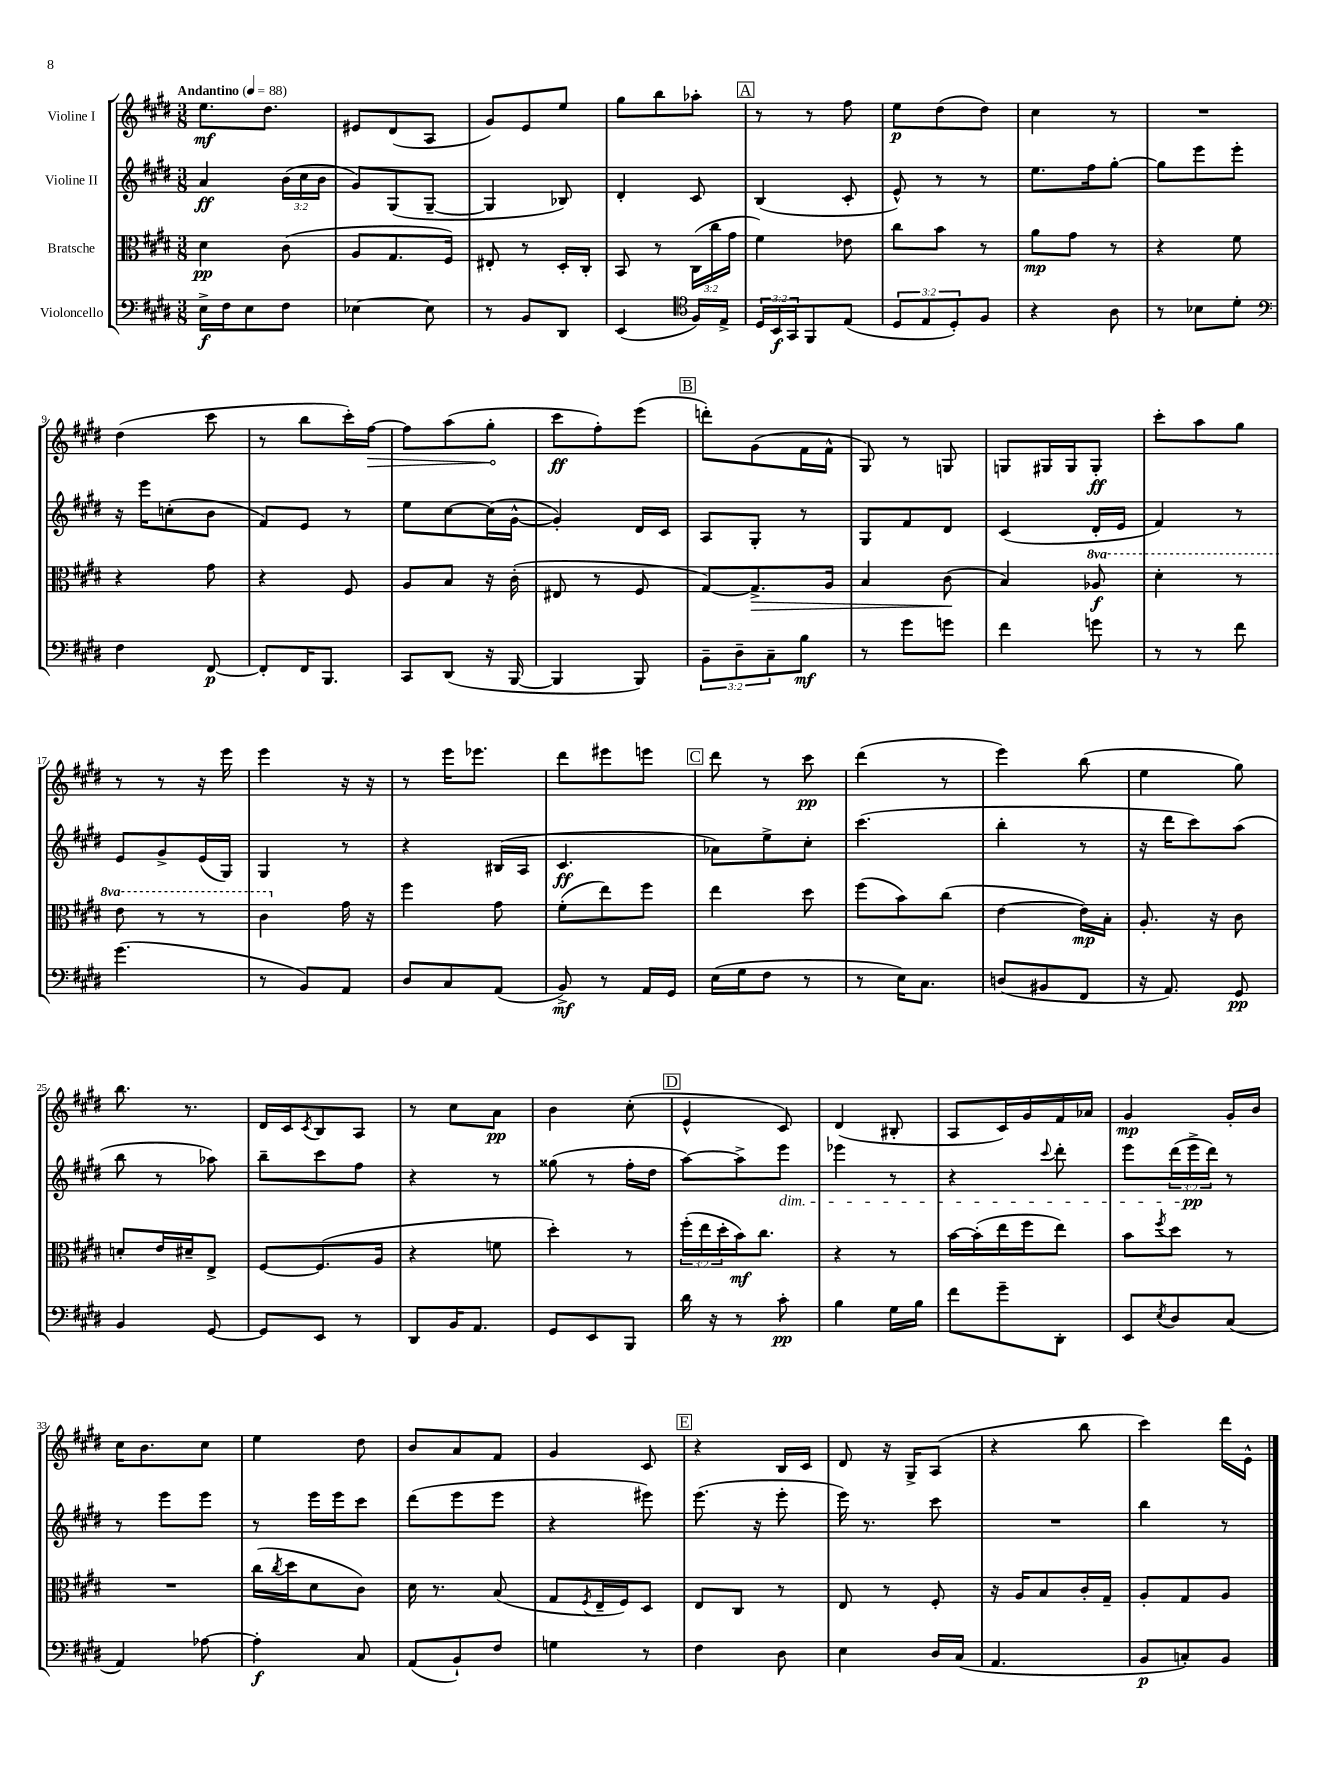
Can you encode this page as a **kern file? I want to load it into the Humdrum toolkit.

**kern	**kern	**kern	**kern
*staff4	*staff3	*staff2	*staff1
*clefF4	*clefC3	*clefG2	*clefG2
*k[f#c#g#d#]	*k[f#c#g#d#]	*k[f#c#g#d#]	*k[f#c#g#d#]
*M3/8	*M3/8	*M3/8	*M3/8
*MM88	*MM88	*MM88	*MM88
16E^\LL	4d#\	4a/	8.ee\L
16F#\J	.	.	.
8E\	.	.	.
.	.	.	8.dd#\J
8F#\J	(8c#\	(24b\LL	.
.	.	24cc#\	.
.	.	24b\JJ	.
=	=	=	=
[4E-\	8A/L	8g#/L)	8e#/L
.	8.G#/	(8G#/	(8d#/
8E-\]	.	[8G#~/J	8A/J
.	16F#/Jk)	.	.
=	=	=	=
8r	8E#'/	4G#/]	8g#/L)
8BB/L	8r	.	8e/
8DD#/J	16D#'/LL	8B-/)	8ee/J
.	16C#'/JJ	.	.
=	=	=	=
(4EE/	8BB/	4d#'/	8gg#\L
.	8r	.	8bb\
*clefC4	*	*	*
16F#/LL)	(24C#\LL	8c#/	8aa-'\J
.	24cc#\	.	.
16E^/JJ	.	.	.
.	24g#\JJ	.	.
=	=	=	=
24D#/LL	4f#\)	(4B/	8r
24BB/	.	.	.
24GG#/J	.	.	.
8FF#/	.	.	8r
(8E/J	8e-\	8c#'/	8ff#\
=	=	=	=
12D#/L	8cc#\L	8e^^/)	8ee\L
12E/	.	.	.
.	8b\J	8r	(8dd#\
12D#'/)	.	.	.
8F#/J	8r	8r	8dd#\J)
=	=	=	=
4r	8a\L	8.ee\L	4cc#\
.	8g#\J	.	.
.	.	16ff#\k	.
8A\	8r	[8gg#'\J	8r
=	=	=	=
8r	4r	8gg#\]L	4.r
8B-\L	.	8eee\	.
8d#'\J	8f#\	8eee'\J	.
=	=	=	=
*clefF4	*	*	*
4F#\	4r	16r	(4dd#\
.	.	16eee\LK	.
.	.	(8cc'\	.
[8FF#/	8g#\	8b\J	8ccc#\
=	=	=	=
8FF#'/]L	4r	8f#/L)	8r
16FF#/K	.	8e/J	8bb\L
8.BBB/J	.	.	.
.	8F#/	8r	16ccc#'\L)
.	.	.	[16ff#\JJ
=	=	=	=
8CC#/L	8A/L	8ee\L	8ff#\]L
(8DD#/J	8B/J	[8cc#\	(8aa\
16r	16r	(16cc#\]L	8gg#'\J
[16BBB/	(16c#'\	[16g#^^\JJ	.
=	=	=	=
4BBB/]	8E#/	4g#'/])	8ccc#\L
.	8r	.	8ff#'\)
8BBB/)	8F#/	16d#/LL	(8eee\J
.	.	16c#/JJ	.
=	=	=	=
12BB~\L	[8G#/L)	8A/L	8ddd'\L)
12D#~\	.	.	.
.	8.G#^/]	8G#'/J	(8g#\
12C#~\	.	.	.
8B\J	.	8r	16f#\L
.	16A/Jk	.	16f#^^\JJ
=	=	=	=
8r	4B/	8G#/L	8G#/)
8g#\L	.	8f#/	8r
8g\J	(8c#\	8d#/J	8G/
=	=	=	=
4f#\	4B/)	(4c#/	8G/L
.	.	.	16G#/L
.	.	.	16G#/J
8g\	8a-/	16d#'/LL	8G#'/J
.	.	16e/JJ	.
=	=	=	=
8r	4dd#'\	4f#/)	8ccc#'\L
8r	.	.	8aa\
8f#\	8r	8r	8gg#\J
=	=	=	=
(4.g#\	8ee\	8e/L	8r
.	8r	8g#^/	8r
.	8r	(16e/L	16r
.	.	16G#/JJ)	16eee\
=	=	=	=
8r	4cc#\	4G#/	4eee\
8BB/L)	.	.	.
8AA/J	16g#\	8r	16r
.	16r	.	16r
=	=	=	=
8D#/L	4ff#\	4r	8r
8C#/	.	.	16eee\LK
.	.	.	8.eee-\J
(8AA/J	8g#\	(16B#/LL	.
.	.	16A/JJ	.
=	=	=	=
8BB^/)	(8f#'\L	4.c#/	8ddd#\L
8r	8ee\)	.	8eee#\
16AA/LL	8ff#\J	.	8eee\J
16GG#/JJ	.	.	.
=	=	=	=
(16E\LL	4ee\	8a-\L)	8ddd#\
16G#\J	.	.	.
8F#\J	.	8ee^\	8r
8r	8dd#\	8cc#'\J	8ccc#\
=	=	=	=
8r	(8ff#\L	(4.ccc#\	(4ddd#\
16E\LK)	8b\)	.	.
8.C#\J	.	.	.
.	(8cc#\J	.	8r
=	=	=	=
(8D/L	[4e\	4bb'\	4eee\)
8BB#/	.	.	.
8FF#/J	16e\]LL)	8r	(8bb\
.	16B'\JJ	.	.
=	=	=	=
16r	8.A'/	16r	4ee\
8.AA/)	.	16ddd#\LK	.
.	.	8ccc#\)	.
.	16r	.	.
8GG#/	8c#\	(8aa\J	8gg#\)
=	=	=	=
4BB/	8d'/L	8bb\	8.bb\
.	16e/L	8r	.
.	16d#~/J	.	8.r
[8GG#/	8E^/J	8aa-\)	.
=	=	=	=
8GG#/]L	[8F#/L	8bb~\L	16d#/LL
.	.	.	16c#/J
.	.	.	8qc#/
8EE/J	(8.F#/]	8ccc#\	8B/
8r	.	8ff#\J	8A/J
.	16A/Jk	.	.
=	=	=	=
8DD#/L	4r	4r	8r
16BB/K	.	.	8cc#\L
8.AA/J	.	.	.
.	8f\	8r	8a\J
=	=	=	=
8GG#/L	4dd#'\)	(8gg##\	4b\
8EE/	.	8r	.
8BBB/J	8r	16ff#'\LL	(8cc#'\
.	.	16dd#\JJ	.
=	=	=	=
16d#\	(24ff#'\LL	[8aa\L)	4e^^/
.	24ee\	.	.
16r	.	.	.
.	24dd#'\	.	.
8r	16b\J)	8aa^\]	.
.	8.cc#\J	.	.
8c#'\	.	8eee\J	8c#/)
=	=	=	=
4B\	4r	4eee-\	(4d#/
16G#\LL	8r	8r	8B#'/
16B\JJ	.	.	.
=	=	=	=
8f#\L	[16b\LL	4r	8A/L
.	(16b'\]	.	.
8g#~\	16ee\	.	16c#/L)
.	16ff#\J	.	16g#/
.	.	8qqccc#/	.
8DD#'\J	8ee\J)	8ddd#'\	16f#/
.	.	.	16a-/JJ
=	=	=	=
8EE/L	8b\L	8eee\L	4g#/
8qE/	8qff#/	.	.
8D#/	8dd#\J	(24ddd#\L	.
.	.	24eee^\	.
.	.	24ddd#\JJ)	.
(8C#/J	8r	8r	16g#'/LL
.	.	.	16b/JJ
=	=	=	=
4AA/)	4.r	8r	16cc#\LK
.	.	.	8.b\
.	.	8eee\L	.
[8A-\	.	8eee\J	8cc#\J
=	=	=	=
4A-'\]	(16cc#\LL	8r	4ee\
.	8qcc#/	.	.
.	16dd#\J	.	.
.	8d#\	16eee\LL	.
.	.	16eee\J	.
8C#/	8c#\J)	8ccc#\J	8dd#\
=	=	=	=
(8AA/L	16d#\	(8ddd#\L	8b/L
.	8.r	.	.
8BB`/)	.	8eee\	8a/
8F#/J	(8B/	8eee\J	8f#/J
=	=	=	=
4G\	8G#/L	4r	4g#/
.	8qF#/	.	.
.	16E~/L	.	.
.	16F#/J)	.	.
8r	8D#/J	8eee#\)	8c#/
=	=	=	=
4F#\	8E/L	(8.eee\	4r
.	8C#/J	.	.
.	.	16r	.
8D#\	8r	8eee'\	16B/LL
.	.	.	16c#/JJ
=	=	=	=
4E\	8E/	16eee\)	8d#/
.	.	8.r	.
.	8r	.	16r
.	.	.	16G#^/LK
16D#/LL	8F#'/	8ccc#\	(8A/J
(16C#/JJ	.	.	.
=	=	=	=
4.AA/	16r	4.r	4r
.	16A/LK	.	.
.	8B/	.	.
.	16c#'/L	.	8bb\
.	16G#~/JJ	.	.
=	=	=	=
8BB/L	8A'/L	4bb\	4ccc#\)
8C'/)	8G#/	.	.
8BB/J	8A/J	8r	16ddd#\LL
.	.	.	16e^^\JJ
==	==	==	==
*-	*-	*-	*-
